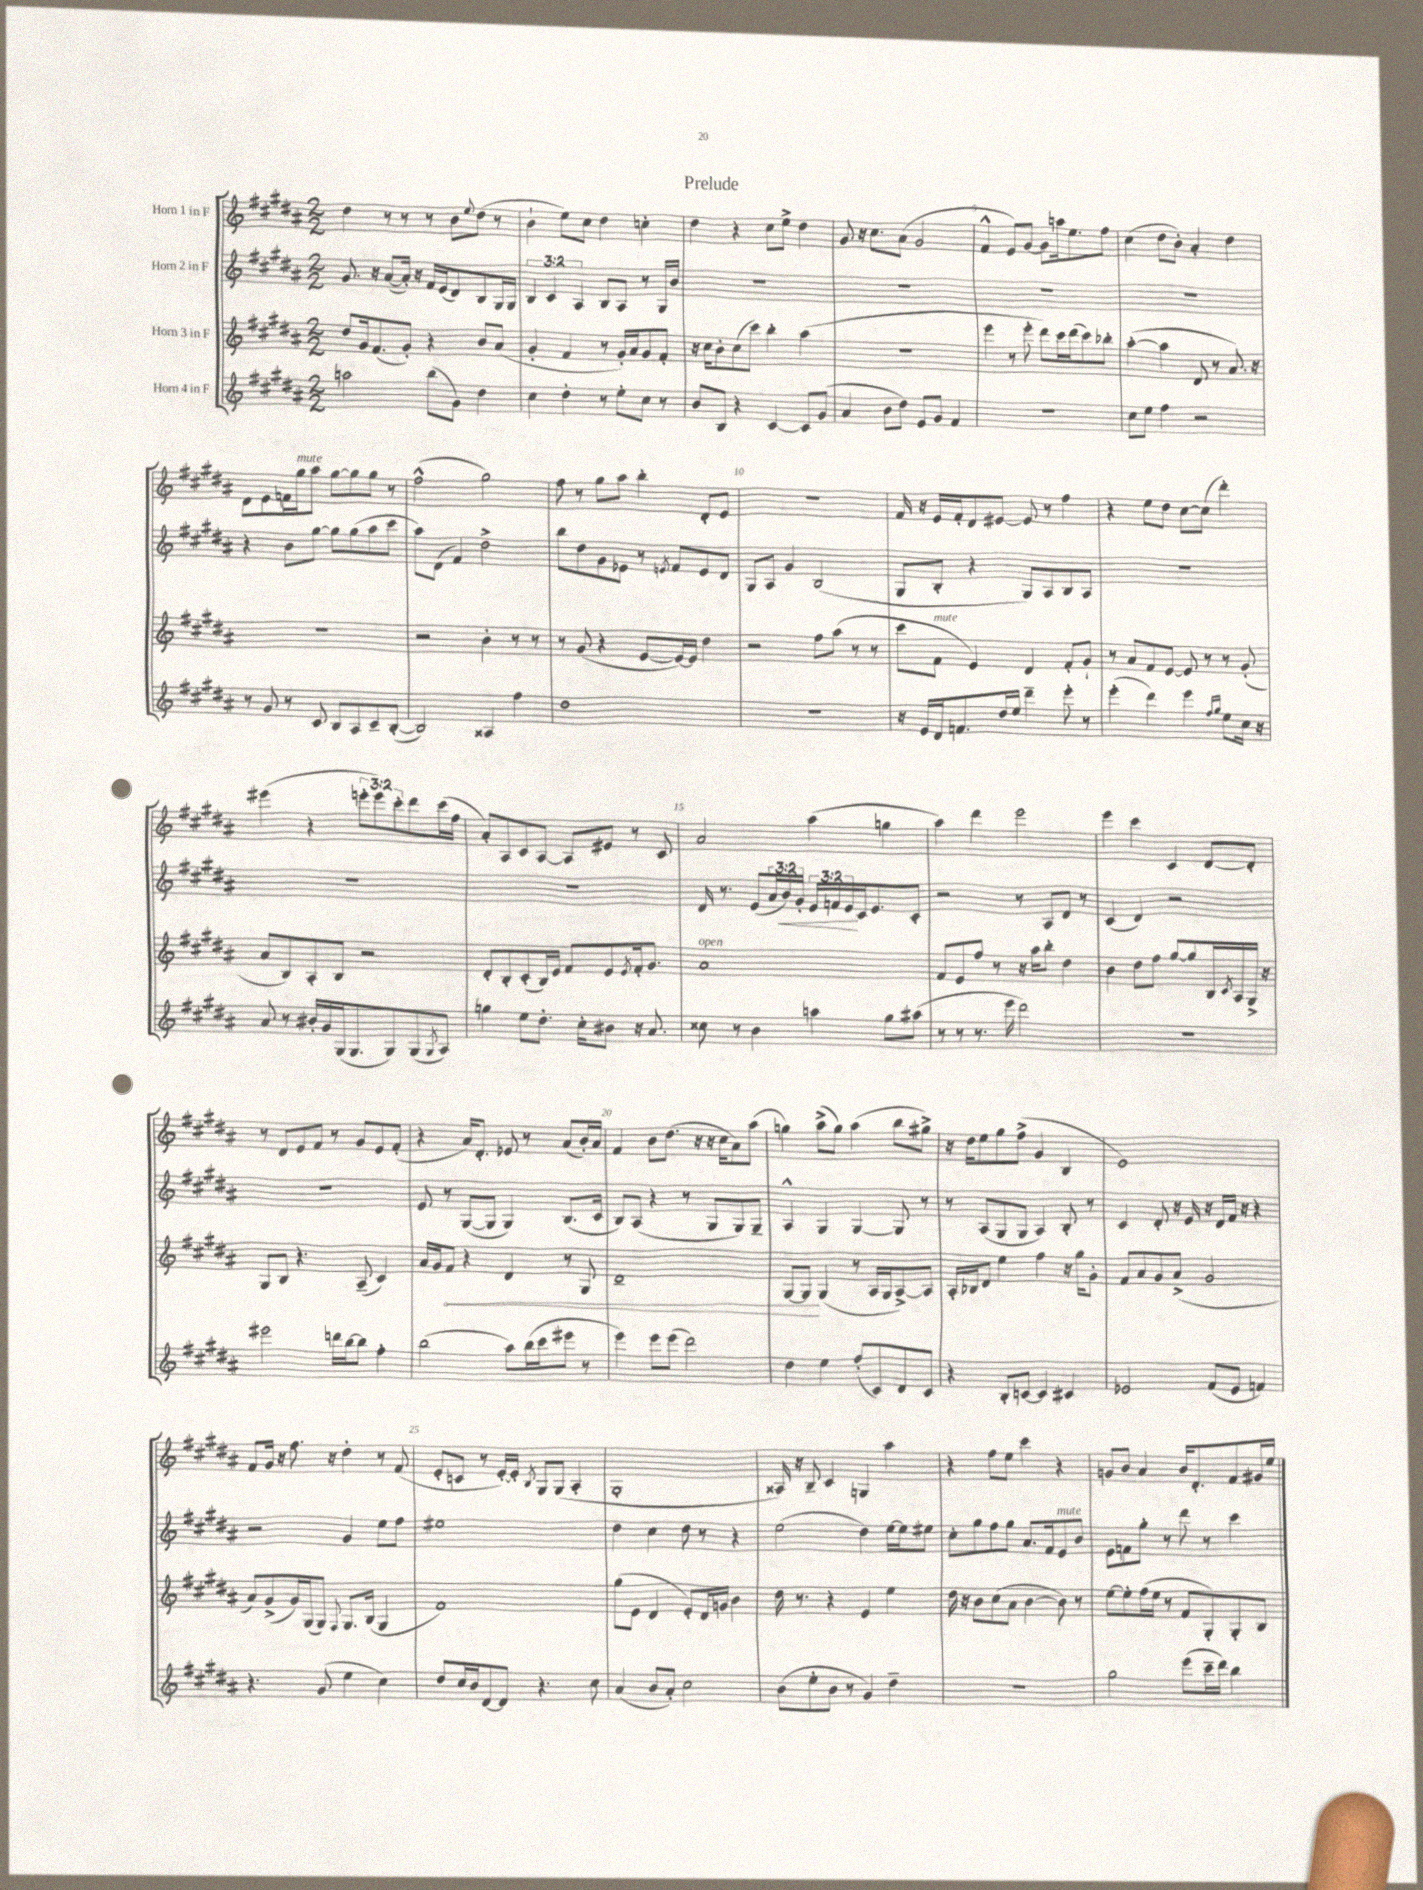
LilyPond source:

\header { title = "Prelude" }
<<
\new StaffGroup <<
\new Staff = "s0" \with { instrumentName = "Horn 1 in F" } {
    \clef treble \key b \major \numericTimeSignature \time 2/2 \override Staff.TupletNumber.text = #tuplet-number::calc-fraction-text
    dis''4 r8 r8 r8 b'8 \appoggiatura { e''8 } dis''8( r8 |
    b'4-! e''8) cis''8 dis''4 c''4-. |
    dis''4 r4 cis''8 e''8-> dis''4 |
    gis'8 r16 cis''8. ais'8( gis'2 |
    fis'4-^ e'8) gis'8~ gis'8 a''16 e''8. fis''8 |
    cis''4( dis''8 b'8-.) ais'4-. dis''4 |
    dis'8 e'8 f'16 gis''16^\markup { \italic "mute" } ais''8 gis''8~ gis''8 gis''8 r8 |
    fis''2-^( gis''2) |
    fis''8 r8 gis''8 ais''8 b''4-. dis'8-. e'8 |
    R1 |
    fis'16 r16 e'16 fis'16-. dis'8 eis'8~ eis'8 r8 fis''4 |
    r4 e''8 dis''8 cis''8~ cis''8( dis'''4-.) |
    eis'''4( r4 \tuplet 3/2 { e'''8-. e'''8) cis'''8-. } dis'''8 cis'''16( fis''16 |
    ais'8-.) ais8 cis'8 ais8~ ais8 eis'8 r8 cis'8 |
    ais'2 ais''4( g''4 |
    ais''4) dis'''4 e'''2 |
    e'''4 cis'''4 cis'4 dis'8~ dis'8-. |
    r8 dis'8 e'8 fis'8 r8 gis'8 e'8 fis'8-.( |
    r4 ais'16) dis'8.-. ees'8 r8 ais'8( b'16-.) ais'16 |
    fis'4 b'8 dis''8.( r16 r16 cis''16 ais'8) ais''8( |
    g''4) ais''8->( g''8) ais''4( b''8 gis''8->) |
    r16 dis''16 e''8 gis''8 fis''8->( gis'4 b4 |
    e'1) |
    fis'8 gis'16 r16 fis''8. r16 dis''4-. r8 fis'8( |
    e'8-. c'8 r8 e'16~-.) e'16-. \acciaccatura { b8 } gis8 gis8( ais4-. |
    gis1-. |
    aisis16) r16 b8-- cis'4 g4 ais''4 |
    r4 fis''8 e''8 cis'''4 r4 |
    g'8 b'8 ais'4 b'16 dis'8.-. fis'8 gis'16 e''16 \bar "|." |
}
\new Staff = "s1" \with { instrumentName = "Horn 2 in F" } {
    \clef treble \key b \major \numericTimeSignature \time 2/2 \override Staff.TupletNumber.text = #tuplet-number::calc-fraction-text
    gis'8. r16 ais'8~( ais'16-.) r16 fis'16 e'16( dis'8) b8 gis16 gis16 |
    \tuplet 3/2 { b4 cis'4 ais4 } b8 ais8 r8 gis16 b'16 |
    R1 |
    R1 |
    R1 |
    R1 |
    r4 b'8 gis''8~ gis''8 gis''8( ais''8 cis'''8 |
    ais''8) dis'8( fis'4) dis''2-> |
    b''8 dis''8 gis'8 ees'8 r8 \acciaccatura { e'8 } fis'8 e'8 dis'8 |
    gis8 ais8 gis'4 b2( |
    gis8 b8-. r4 gis8) ais8 b8 ais8 |
    R1 |
    R1 |
    R1 |
    dis'16 r8. e'8( \tuplet 3/2 { ais'16 b'16\<) gis'16-. } \tuplet 3/2 { e'16 f'16 e'16\! } cis'16 e'8. cis'8-. |
    r2 r8 ais8 dis'8 r8 |
    cis'4( dis'4) r2 |
    R1 |
    e'8 r8 gis8~( gis8 gis4) b8.( cis'16 |
    b8) ais8( r4 r8 gis8 gis8) gis8-- |
    ais4-^ gis4 gis4~ gis8 r8 |
    r8 ais8( gis8 gis8 ais4) b8-. r8 |
    cis'4 dis'8-. r16 e'16 r16 dis'16 fis'16 r16 r4 |
    r2 gis'4 e''8 fis''8 |
    eis''1 |
    dis''4 cis''4 dis''8 r8 r4 |
    e''2( dis''4) e''16~ e''16 eis''8 |
    cis''8-. gis''8 fis''8 gis''8 ais'8. fis'16 e'8^\markup { \italic "mute" } b'8 |
    e'8 f'8 gis''8-. r8 dis'''8 r8 cis'''4 \bar "|." |
}
\new Staff = "s2" \with { instrumentName = "Horn 3 in F" } {
    \clef treble \key b \major \numericTimeSignature \time 2/2
    dis''8 gis'16 fis'8.( gis'8-.) r4 b'8 ais'8( |
    gis'4-. fis'4 r8 gis'16-.) ais'16 gis'8 fis'8-. |
    r16 cis''16 b'8-. cis''8( cis'''8) b''4-. ais''4( |
    R1 |
    e'''4 r8 e'''8-. dis'''8) cis'''16 dis'''16( cis'''8) bes''8-. |
    ais''4~-.( ais''4 dis'8 r8 ais'8.) r16 |
    r1 |
    r2 b'4-. r8 r8 |
    r8 gis'8( r4 e'8~ e'16~) e'16 dis''4 |
    r2 fis''8 ais''8( r8 r8 |
    cis'''8 fis'8^\markup { \italic "mute" } e'4) dis'4 fis'8-. gis'8-! |
    r8 ais'8 fis'8 e'8~ e'8 r8 r8 gis'8-.( |
    ais'8 b8) ais8-. b8 r2 |
    dis'8-. b8-. cis'8-.( b16) e'16 fis'8 e'8 \acciaccatura { e'8 } fis'16-. gis'8. |
    ais'1^\markup { \italic "open" } |
    fis'8 e'8 fis''8 r8 r16 ais''16 b''8-. dis''4 |
    b'4 dis''8 fis''8 gis''8~ gis''8 b16 \acciaccatura { cis'8 } ais16 gis16-> r16 |
    gis8 b8 r4. ais8--( cis'4) |
    ais'16 gis'16 \once \override Hairpin.circled-tip = ##t fis'8\< r4 dis'4 r8 gis8 |
    dis'1-- |
    gis8~ gis8\! gis4( r8 ais16 gis16 ais8~->) ais8 |
    ais16-. bes16 dis'8 e''4 fis''4 r16 gis''16 gis'8-. |
    fis'8 ais'8 gis'8 ais'8->( gis'2 |
    ais'8) gis'8->( gis'16) gis16( gis8) \appoggiatura { fis8 } gis8. b16( gis4 |
    fis'1) |
    gis''8( e'8 dis'4 e'8-.) dis'16 g'16 b'4 |
    dis''16 r8. r4 e'4 e''4 |
    dis''16 r16 b'8 cis''8( ais'8 b'4~ b'8) r8 |
    e''8~ e''8-. fis''16( e''16 r8 fis'8 gis8-.) gis8-. b8 \bar "|." |
}
\new Staff = "s3" \with { instrumentName = "Horn 4 in F" } {
    \clef treble \key b \major \numericTimeSignature \time 2/2
    a''2 b''8( gis'8) dis''4 |
    cis''4 dis''4-. r8 e''8-. cis''8 r8 |
    b'8 b8 r4 cis'4~ cis'8 gis'8( |
    ais'4 b'8 dis''8) e'8 gis'8 fis'4 |
    R1 |
    cis''8 e''8 fis''4 r2 |
    r8 gis'8 r8 cis'8 b8 ais8 cis'8-- b8~-.( |
    b2) aisis4 fis''4 |
    dis''1 |
    R1 |
    r16 e'16 dis'16 f'8. dis''16 e''16 dis'''4-- e'''8-. r8 |
    e'''4-.( dis'''4) e'''4 \grace { fis''16 gis''16 } e''8 cis''16 r16 |
    ais'8 r8 bis'16-. gis'16 gis16( gis8. gis8) gis8( \acciaccatura { gis8 } ais8) |
    g''4 e''8 dis''8.-. cis''16-. bis'8 r16 ais'8. |
    cisis''8 r8 b'4 a''4 gis''8 ais''8( |
    r8 r8 r8. e'''16 dis'''2) |
    R1 |
    eis'''2 d'''16 b''16~ b''8 fis''4-. |
    b''2( ais''8) b''16( cis'''16 eis'''8 r8 |
    e'''4) e'''8 e'''8( dis'''2) |
    dis''4 e''4 fis''8-.( cis'8) dis'8 cis'8 |
    r4 b8-. c'8~ c'4 cis'4 |
    ees'2 fis'8( ees'8 f'4) |
    r4. gis'8( e''4 cis''4) |
    dis''8 cis''16 b'16 dis'8~ dis'8 r4. cis''8 |
    ais'4( b'8 ais'8-.) cis''2 |
    b'8( e''8-. b'8 r8 gis'4) dis''4-- |
    r1 |
    gis''2 e'''8( cis'''16-- dis'''16) b''4 \bar "|." |
}
>>
>>
\layout { \context { \Score \override BarNumber.break-visibility = ##(#f #t #t) barNumberVisibility = #(every-nth-bar-number-visible 5) } }
